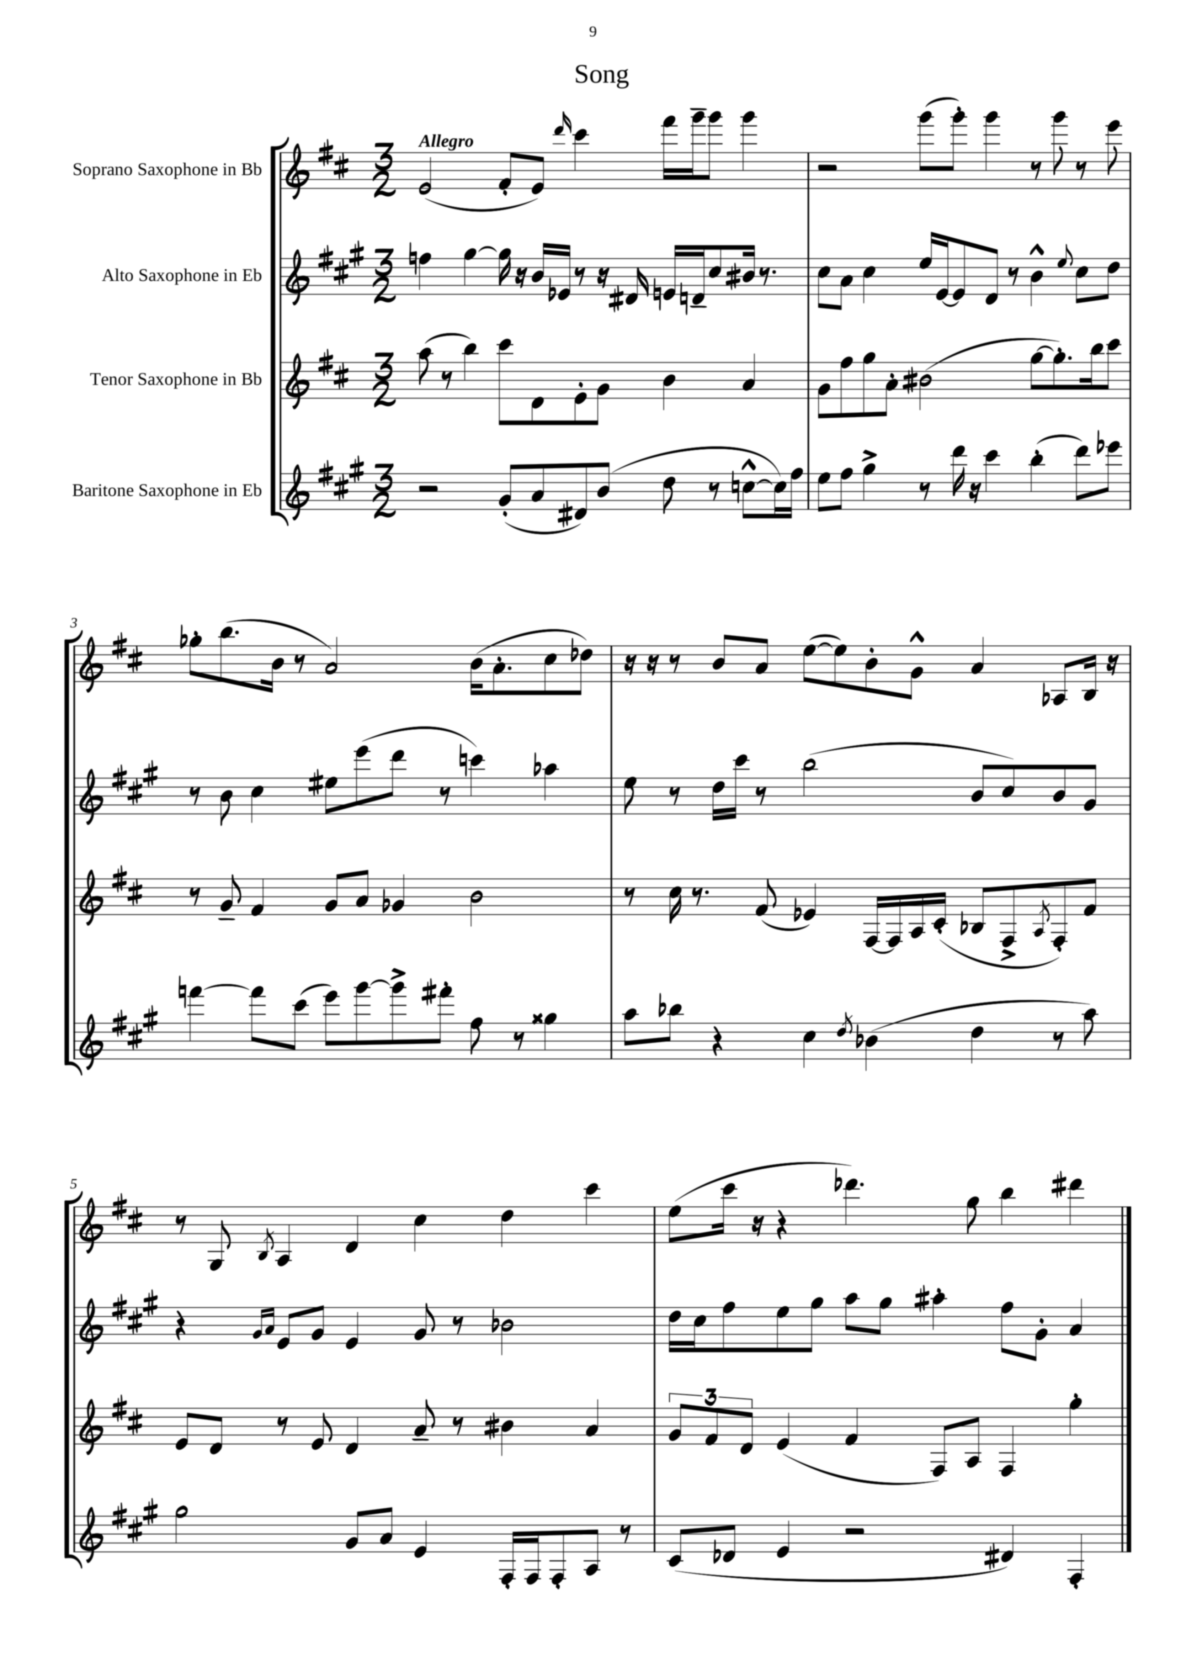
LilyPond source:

\header { title = "Song" }
<<
\new StaffGroup <<
\new Staff = "s0" \with { instrumentName = "Soprano Saxophone in Bb" } {
    \clef treble \key d \major \numericTimeSignature \time 3/2 \tempo "Allegro"
    e'2( fis'8-. e'8) \grace { d'''16 } cis'''4 fis'''16 g'''16-- g'''8 g'''4 |
    r2 g'''8( g'''8-.) g'''4 r8 g'''8 r8 e'''8 |
    ges''8-. b''8.( b'16 r8 a'2) b'16( a'8.-. cis''8 des''8) |
    r16 r16 r8 b'8 a'8 e''8~( e''8) b'8-. g'8-^ a'4 aes8 b16 r16 |
    r8 g8 \acciaccatura { b8 } a4 d'4 cis''4 d''4 cis'''4 |
    e''8( cis'''16 r16 r4 des'''4.) g''8 b''4 dis'''4 \bar "|." |
}
\new Staff = "s1" \with { instrumentName = "Alto Saxophone in Eb" } {
    \clef treble \key a \major \numericTimeSignature \time 3/2
    f''4 gis''4~ gis''16 r16 b'16 ees'16 r8 r16 dis'16 e'16 d'16-- cis''8 bis'16 r8. |
    cis''8 a'8 cis''4 e''16 e'16~ e'8 d'8 r8 b'4-^ \appoggiatura { e''8 } cis''8 d''8 |
    r8 b'8 cis''4 eis''8 e'''8( d'''8 r8 c'''4) aes''4 |
    e''8 r8 d''16 cis'''16 r8 b''2( b'8 cis''8) b'8 gis'8 |
    r4 \grace { gis'16 a'16 } e'8 gis'8 e'4 gis'8 r8 bes'2 |
    d''16 cis''16 fis''8 e''8 gis''8 a''8 gis''8 ais''4-. fis''8 gis'8-. a'4 \bar "|." |
}
\new Staff = "s2" \with { instrumentName = "Tenor Saxophone in Bb" } {
    \clef treble \key d \major \numericTimeSignature \time 3/2
    a''8( r8 b''4) cis'''8 d'8 e'8-. g'8 b'4 a'4 |
    g'8 fis''8 g''8 a'8-. bis'2( g''8~ g''8.-.) b''16 cis'''8 |
    r8 g'8-- fis'4 g'8 a'8 ges'4 b'2 |
    r8 cis''16 r8. fis'8( ees'4) fis16~ fis16 a16 cis'16-.( bes8 fis8-> \acciaccatura { a8 } fis8-.) fis'8 |
    e'8 d'8 r8 e'8 d'4 a'8-- r8 bis'4 a'4 |
    \tuplet 3/2 { g'8 fis'8 d'8 } e'4( fis'4 fis8) a8 fis4 g''4-. \bar "|." |
}
\new Staff = "s3" \with { instrumentName = "Baritone Saxophone in Eb" } {
    \clef treble \key a \major \numericTimeSignature \time 3/2
    r2 gis'8-.( a'8 dis'8) b'8( d''8 r8 c''8~-^ c''16) fis''16 |
    e''8 fis''8 gis''4-> r8 d'''16 r16 cis'''4 b''4-.( d'''8) ees'''8 |
    f'''4~ f'''8 cis'''8( e'''8) gis'''8~ gis'''8-> fis'''8-. fis''8 r8 gisis''4 |
    a''8 bes''8 r4 cis''4 \acciaccatura { d''8 } bes'4( d''4 r8 a''8) |
    gis''2 gis'8 a'8 e'4 fis16-. fis16 fis8-. a8 r8 |
    cis'8( des'8 e'4 r2 dis'4) fis4-. \bar "|." |
}
>>
>>
